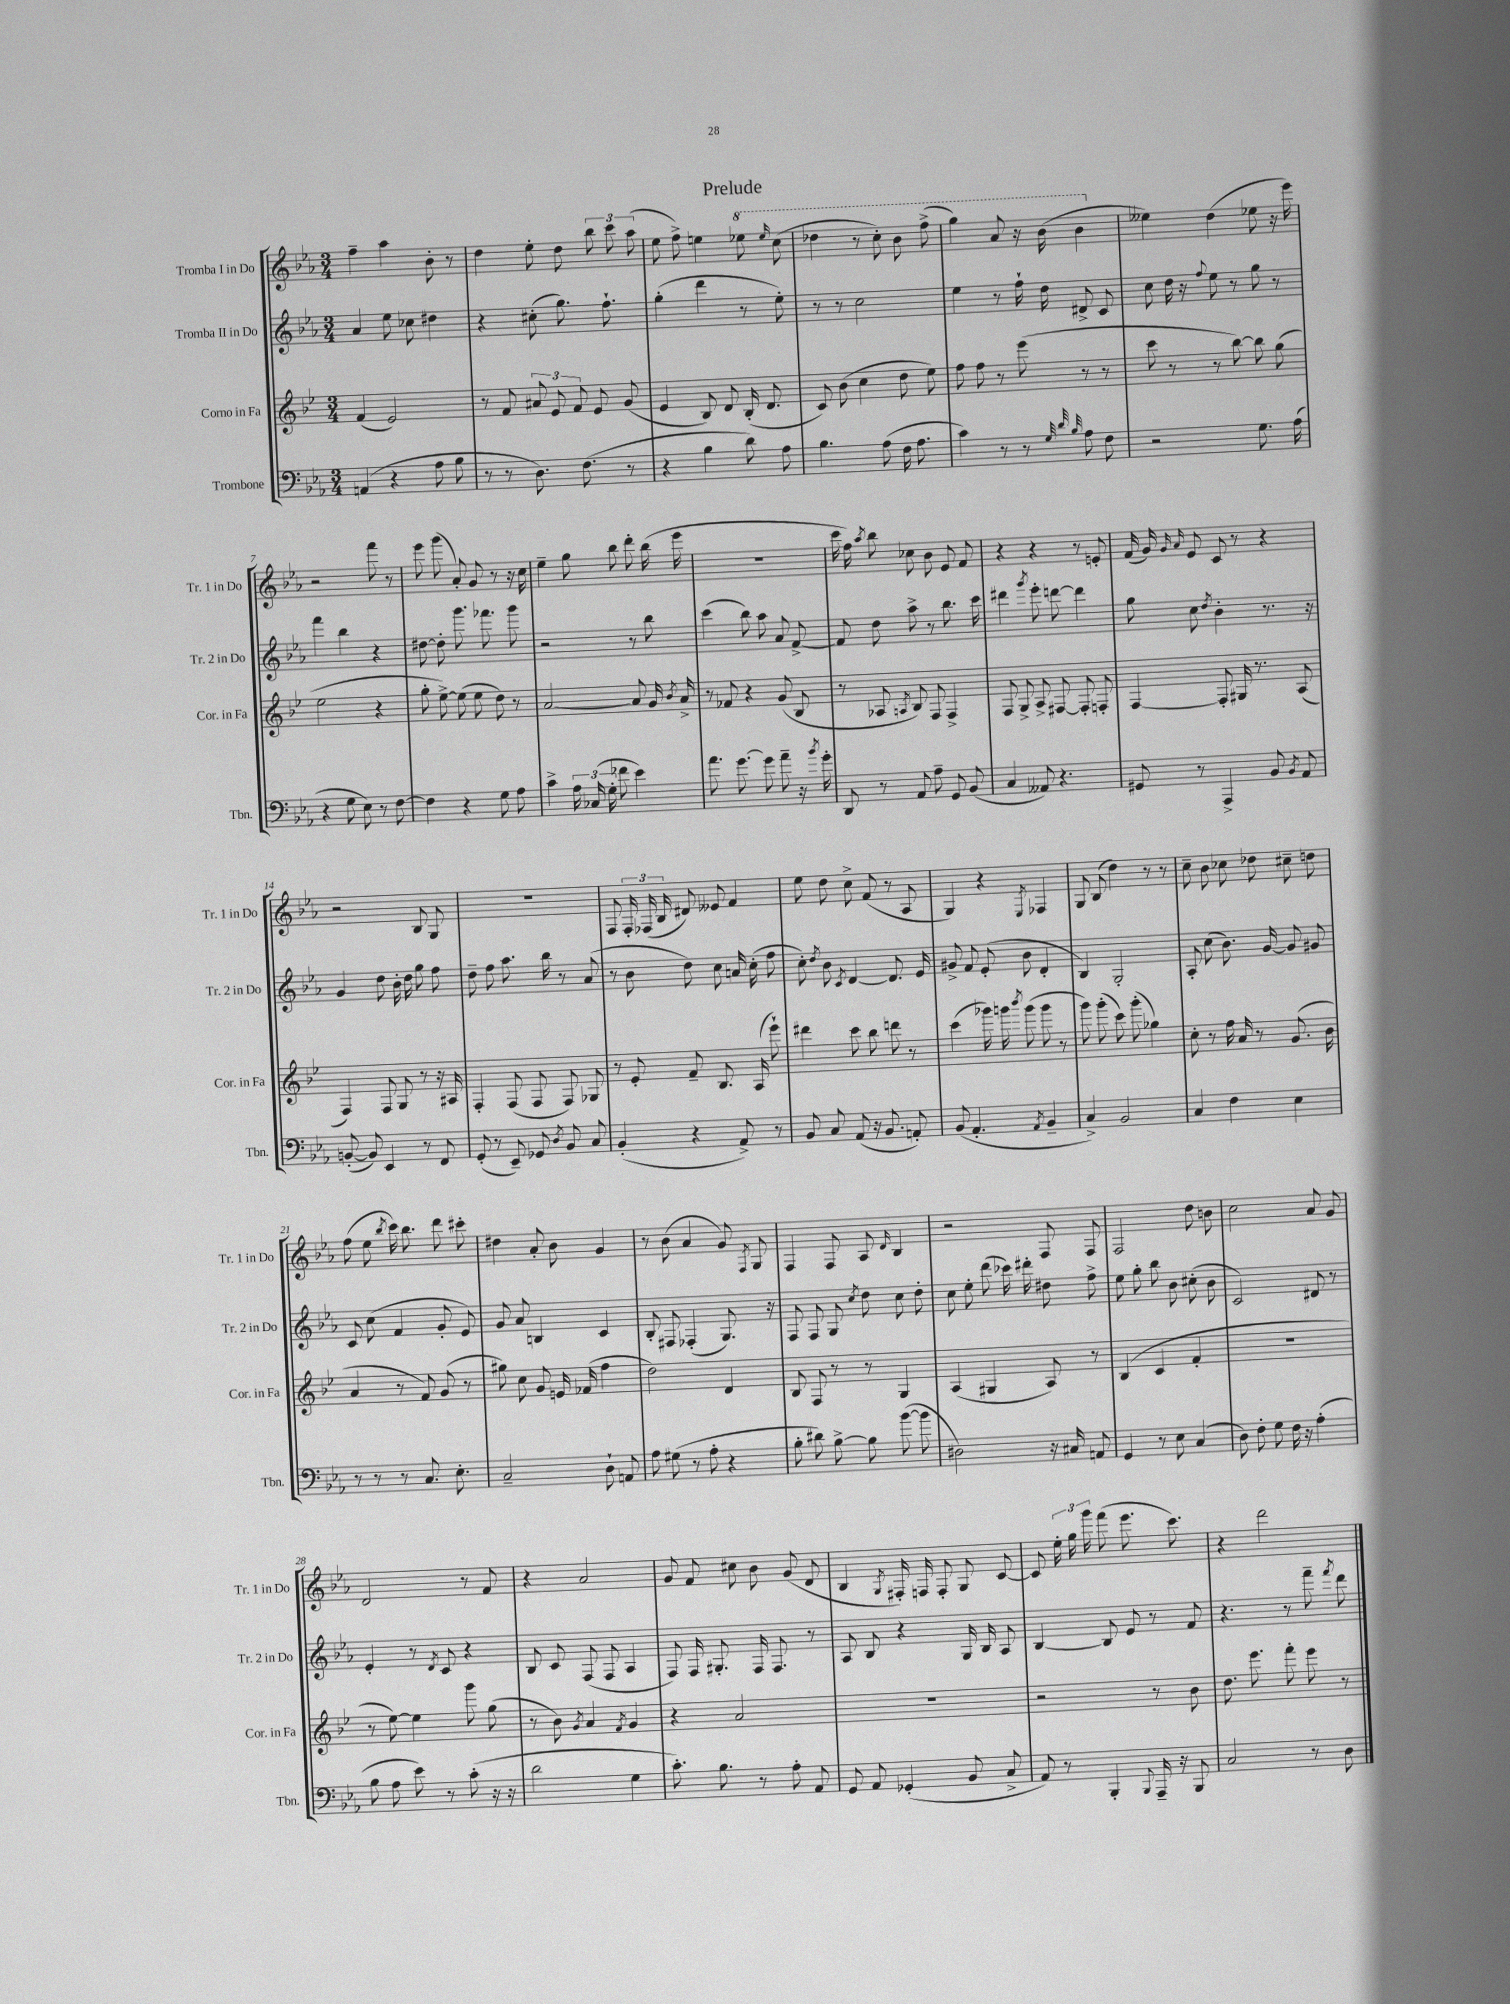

**kern	**kern	**kern	**kern
*staff4	*staff3	*staff2	*staff1
*clefF4	*clefG2	*clefG2	*clefG2
*k[b-e-a-]	*k[b-e-]	*k[b-e-a-]	*k[b-e-a-]
*M3/4	*M3/4	*M3/4	*M3/4
(4AA/	(4f/	4a-/	4ff~\
4r	2e-/)	8ee-\	4aa-\
.	.	8cc-\	.
8A-\	.	4dd#\	8b-'\
8B-\	.	.	8r
=	=	=	=
8r	8r	4r	4dd\
8r	8f/	.	.
8.D\)	12a#/	(8cc#'\	8ee-'\
.	12e-/	.	.
.	.	8.gg\)	8dd\
.	12f/	.	.
(8.F\	.	.	.
.	8e-/	.	12bb-\
.	.	8.ff`\	.
.	.	.	12ccc\
8r	(8g/	.	.
.	.	.	(12aa-\
=	=	=	=
4r	4e-/	(4gg'\	8ee-\
.	.	.	8ff^\)
4B-\	8B-/)	4ddd\	4ee\
.	8d/	.	.
8d\)	(16B-'/	8r	8eee-\
.	8.d/	.	.
.	.	.	16qqeee-/
8A-\	.	8ee-'\)	(8ccc\
=	=	=	=
4.B-\	8c/)	8r	4ddd-\
.	(8b-\	8r	.
.	4cc\	2cc\	8r
(8A-\	.	.	8ccc'\)
16F\	8dd\	.	8bb-\
8.A-\	.	.	.
.	8ee-\)	.	(8fff^\
=	=	=	=
4c\)	8ff\	4ee-\	4ggg\)
.	8ff\	.	.
8r	8r	8r	8aa-/
8r	(8eee-\	16ff`\	16r
.	.	16dd\	(16bb-\
32qqG/	.	.	.
32qqd/	.	.	.
32qqB-/	.	.	.
8A-\	8r	8d#^/	4bb-\
8F\	8r	8c/	.
=	=	=	=
2r	8ccc\	8cc\	4ee--\)
.	8r	16dd\	.
.	.	16r	.
.	.	8qqff/	.
.	8r	8ee-\	(4dd\
.	[8bb-\)	8r	.
8.G\	8bb-\]	8gg\	8ee-\
.	(8gg\	8r	16r
(16A-\	.	.	16eee-\)
=	=	=	=
4r	2ee-\	4fff\	2r
8G\	.	4bb-\	.
8E-\)	.	.	.
8r	4r	4r	8fff\
[8F\	.	.	8r
=	=	=	=
4F\]	8gg'\	[8dd#\	8eee-\
.	[8ee-^\)	8dd#'\]	(8ggg\
4r	(8ee-\]	8.ggg\	8a-'/)
.	8ee-\	.	8g/
.	.	8.fff-\	.
8G\	8dd\)	.	8r
8A-\	8r	8ggg\	16r
.	.	.	16cc\
=	=	=	=
4c^\	[2a/	2r	4ee-~\
24A-\	.	.	8gg\
(24C-/	.	.	.
24G'\	.	.	.
8f-\	.	.	8bb-\
4e-\)	8a/]	8r	8ddd'\
.	16g/	8bb-\	(16bb-\
.	8qb-/	.	.
.	16a^/	.	16eee-\
=	=	=	=
8.a-\	8r	(4ccc\	2.r
.	8f-/	.	.
[8.g\	.	.	.
.	4r	8bb-\)	.
8g\]	.	8aa-\	.
8a-~\	(8g/	8a-/	.
16r	8B-/	[8f^/	.
8qb-/	.	.	.
16g'\	.	.	.
=	=	=	=
8DD/	8r	8f/]	16ccc\
.	.	.	16ff\)
.	.	.	8qaa-/
8r	8A-/	8dd\	8bb-\
.	8qA/	.	.
8AA-/	8B-/)	8aa-^\	8cc-\
8A-~\	8F/	8r	8b-\
8GG/	4F^/	8.bb-\	8e-/
(8BB-/	.	.	8f/
.	.	16ccc\	.
=	=	=	=
4C/	8F/	4ddd#\	4r
.	8G^/	.	.
.	.	8qggg/	.
8AA--/)	8A^/	8eee-'\	4r
4.r	[8F#/	[8ddd\	.
.	8F#'/]	4ddd\]	8r
.	8F'/	.	8e'/
=	=	=	=
8GG#/	[4F/	8gg\	(16f/
.	.	.	16g/)
.	.	.	16qqg/
.	.	.	16qqa-/
8r	.	8cc\	8e-/
.	.	8qdd/	.
4AAA-^/	8F'/]	4b-'\	8c/
.	16G#/	.	8r
.	8.r	.	.
8BB-/	.	8.r	4r
8qBB-/	.	.	.
8AA-/	(8A/	.	.
.	.	16r	.
=	=	=	=
([8BB'/	4F/)	4g/	2r
8BB/])	.	.	.
4EE-/	8F/	8dd\	.
.	8G/	16b-'\	.
.	.	16dd\	.
8r	8r	8gg\	8B-/
8FF/	16r	8ff\	8G/
.	16A#/	.	.
=	=	=	=
(8GG'/	4F'/	8dd~\	2.r
8r	.	8ff\	.
8EE-~/)	(8F/	8.aa-\	.
8GG-/	8F/	.	.
.	.	16bb-\	.
8qD/	.	.	.
8BB-/	8F/)	8r	.
8C/	8G-/	(8a-/	.
=	=	=	=
(4BB-'/	8r	8r	8F/
.	8e-'/	8b-\	24F'/
.	.	.	(24F-/
.	.	.	24B-/
4r	8f~/	8dd\)	8d#/)
.	8.B-/	8cc\	8e--/
8AA-^/)	.	16a/	4f/
.	(16A/	(16cc'\	.
8r	8eee-`\)	8ff\	.
=	=	=	=
8BB-/	4ddd#\	8cc'\)	8ee-\
.	.	8qdd/	.
8C/	.	8b-\	8dd\
.	.	8qc/	.
(8AA-/	8ccc\	[4d/	8cc^\
16r	8bb-\	.	(8f/
8.BB-/	.	.	.
.	8ddd\	8.d/]	8r
8AA'/)	8r	.	8A-/
.	.	16e-/	.
=	=	=	=
(8BB-/	(4ccc\	8g#^/	4G/)
4.AA-'/	.	8f/	.
.	16ggg-\)	(8e-'/	4r
.	16ggg\	.	.
.	8qbbb-/	.	.
.	(8ggg\	8b-\	.
8qAA-/	.	.	8qE-/
4BB-~/	8ggg\	4d'/	4F-/
.	8r	.	.
=	=	=	=
4C^/)	8ggg\)	4B-/)	8G/
.	(8ggg'\	.	(8B-/
2BB-/	8ccc\)	2G'/	4dd\)
.	(8ggg'\	.	.
.	4gg-\)	.	8r
.	.	.	8r
=	=	=	=
4C/	8cc'\	8A-'/	8cc~\
.	8r	(8cc\	8b-\
4F\	16ff\	8.b-\)	8cc-\
.	16a/	.	.
.	8r	.	8dd-\
.	.	[16g/	.
4E-\	(8.g/	8g/]	8cc#~\
.	.	8g#/	8dd\
.	16b-\	.	.
=	=	=	=
8r	4a/	8c/	(8ff\
8r	.	(8cc\	8ee-\
.	.	.	8qbb-/
8r	8r	4f/	16ccc\)
.	.	.	8.bb-\
8.C/	8f/)	.	.
.	(8g/	8g'/	8ddd\
8.E-'\	.	.	.
.	8r	8e-/)	8ccc#'\
=	=	=	=
2C~/	8gg#\)	8g/	4dd#\
.	8cc\	8a-/	.
.	8g/	4B/	8a-'/
.	16e/	.	8b-\
.	(16f-/	.	.
8D`\	4ff\	4c/	4g/
8AA/	.	.	.
=	=	=	=
8A-\	2dd\)	8B-'/	8r
(8G#\	.	8F#/	(8b-\
8r	.	(4F-'/	4a-/
8A-'\	.	.	.
4r	4d/	8.G/)	8g/)
.	.	.	8qF/
.	.	.	8G/
.	.	16r	.
=	=	=	=
8B-'\	8B-/	8F/	4F/
8d#\)	8F/	8F/	.
[8B-^\	8r	8G/	8F/
.	.	8qcc/	.
8B-\]	8r	8dd\	8A-/
.	.	.	16qqd/
([8b-\	4G/	8cc\	4B-/
8b-\]	.	8dd'\	.
=	=	=	=
2D#\)	(4A/	8cc\	2r
.	.	8ee-'\	.
.	4G#/	(8ddd\	.
.	.	16ccc-\)	.
.	.	16ddd#'\	.
16r	8A/)	8dd#\	8F/
16C#/	.	.	.
8AA/	8r	8ff^\	8F/
=	=	=	=
4GG/	(4B-/	8ee-\	2F/
.	.	8gg'\	.
8r	4c/	8bb-\	.
8E-\	.	8b-\	.
(4C/	4f'/	(8cc#'\	8dd\
.	.	8b-\	8b\
=	=	=	=
8D\)	2.r	2c/)	2cc\
8F'\	.	.	.
8G\	.	.	.
16F\	.	.	.
16r	.	.	.
(4A-'\	.	8d#/	8a-/
.	.	8r	8g/
=	=	=	=
8B-\	8r	4e-'/	2d/
8A-\	[8ee-\)	.	.
8e-\)	4ee-\]	8r	.
.	.	8qd/	.
8r	.	8c/	.
(8c'\	8ggg\	4r	8r
16r	(8gg\	.	8f/
16r	.	.	.
=	=	=	=
2d\	8r	8B-/	4r
.	8b-\)	8c/	.
.	8qg/	.	.
.	4a/	(8F/	2a-/
.	.	8F/	.
.	8qf/	.	.
4G\	4g/	4A-/	.
=	=	=	=
8.c'\)	4r	8F/)	8g/
.	.	16F/	8f/
8.B-\	.	8.G#'/	.
.	2a/	.	8cc#\
8r	.	16F/	8b-\
.	.	8.F/	.
8A-'\	.	.	(8g/
8AA-/	.	8r	8d/
=	=	=	=
8GG/	2.r	8A-/	4B-/
8AA-/	.	8B-/	.
.	.	.	8qG/
(4GG-'/	.	4r	16F#'/)
.	.	.	16F/
.	.	.	8F'/
8BB-/	.	16G/	8G/
.	.	16B-/	.
8C^/	.	8A-/	[8c/
=	=	=	=
8AA-/)	2r	[4B-/	8c/]
8r	.	.	24ee-'\
.	.	.	24gg\
.	.	.	24ggg\
4BBB-'/	.	8B-/]	(8fff\
.	.	8e-/	8.eee-\
8qqBBB-/	.	.	.
16AAA-~/	8r	8r	.
16r	.	.	8.ccc\)
8BBB-/	8b-\	8f/	.
=	=	=	=
2C/	8.dd\	4.r	4r
.	8.eee-\	.	.
.	.	.	2ddd\
.	8fff'\	8r	.
8r	8eee-\	8fff~\	.
.	.	8qfff/	.
8D\	8r	8ddd\	.
==	==	==	==
*-	*-	*-	*-
